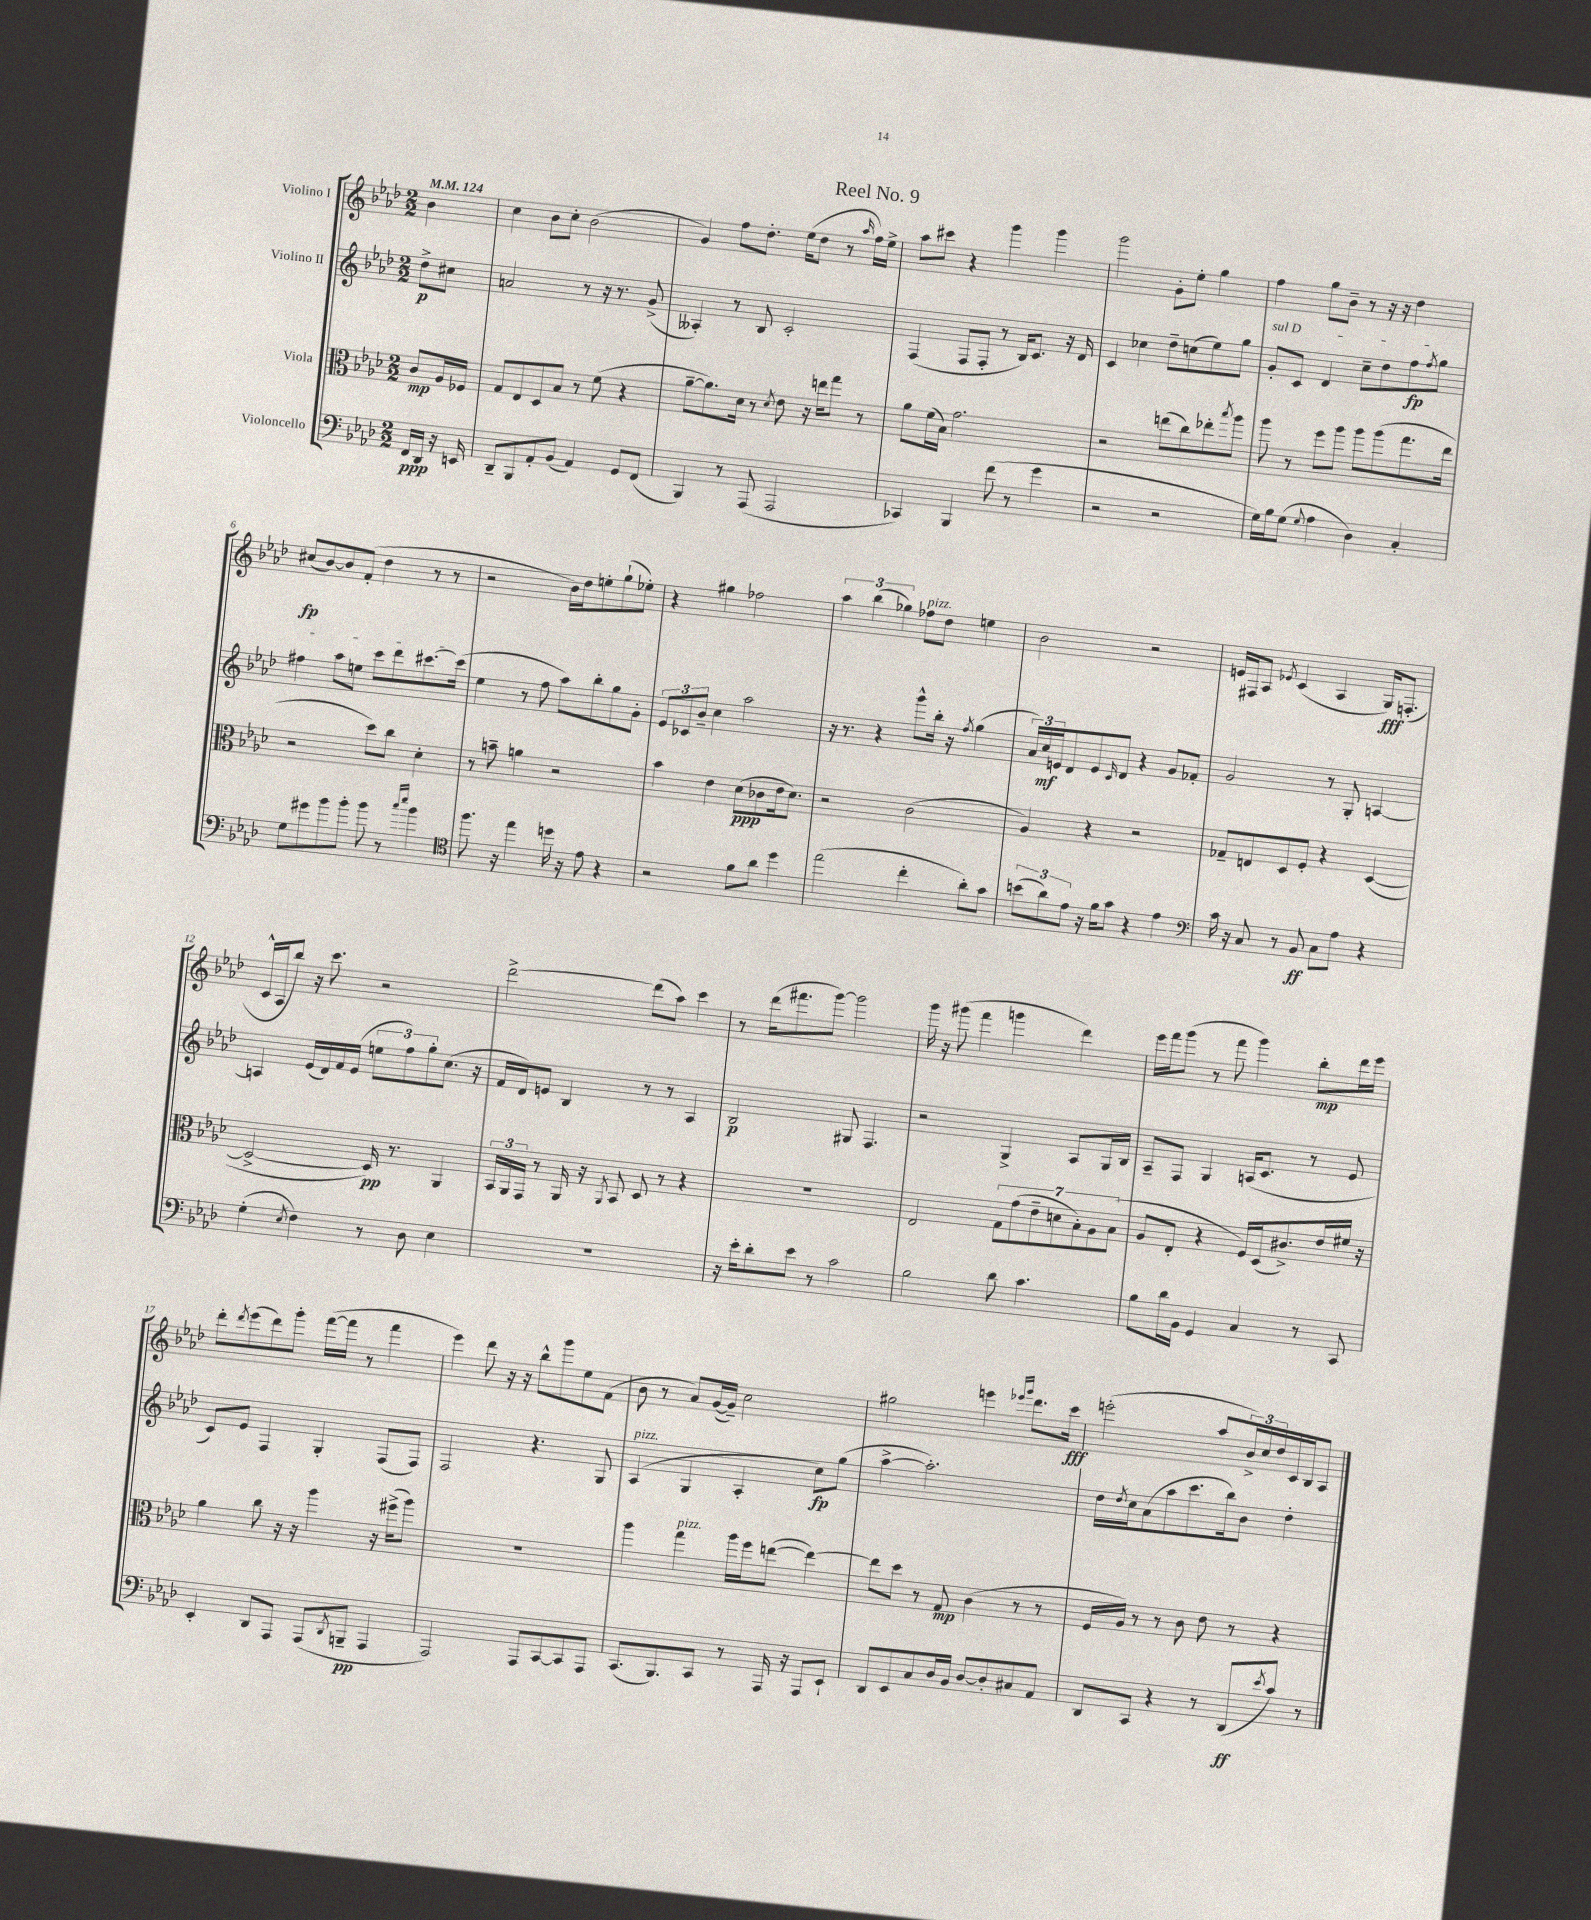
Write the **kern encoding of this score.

**kern	**dynam	**kern	**dynam	**kern	**dynam	**kern	**dynam
*part4	*part4	*part3	*part3	*part2	*part2	*part1	*part1
*staff4	*staff4	*staff3	*staff3	*staff2	*staff2	*staff1	*staff1
*I"Violoncello	*	*I"Viola	*	*I"Violino II	*	*I"Violino I	*
*clefF4	*	*clefC3	*	*clefG2	*	*clefG2	*
*k[b-e-a-d-]	*	*k[b-e-a-d-]	*	*k[b-e-a-d-]	*	*k[b-e-a-d-]	*
*M2/2	*	*M2/2	*	*M2/2	*	*M2/2	*
*MM124	*	*MM124	*	*MM124	*	*MM124	*
=	=	=	=	=	=	=	=
16FF/LL	ppp	8c/L	mp	8dd-^\L	p	4b-\	.
16DD-/JJ	.	.	.	.	.	.	.
16r	.	16A-/L	.	8cc#X\J	.	.	.
16EEn/	.	16F-X/JJ	.	.	.	.	.
=1	=1	=1	=1	=1	=1	=1	=1
8DD-~/L	.	8G/L	.	2an/	.	4cc\	.
8BBB-/	.	8E-/	.	.	.	.	.
8AA-'/	.	8D-/	.	.	.	8b-\L	.
(8BB-/J	.	8B-/J	.	.	.	8cc'\J	.
4AA-/)	.	8r	.	8r	.	(2b-\	.
.	.	(8f\	.	16r	.	.	.
.	.	.	.	8.r	.	.	.
8GG/L	.	4r	.	.	.	.	.
(8FF/J	.	.	.	(8g^/	.	.	.
=2	=2	=2	=2	=2	=2	=2	=2
4BBB-/)	.	[8a-~\L	.	4A--X'/)	.	4g/)	.
.	.	8.a-\])	.	.	.	.	.
8r	.	.	.	8r	.	8ff\L	.
.	.	16d-\Jk	.	.	.	.	.
(8AAA-/	.	8r	.	8B-/	.	8.dd-'\J	.
.	.	8qd-/	.	.	.	.	.
2AAA-/	.	8e-\	.	2c'/	.	.	.
.	.	.	.	.	.	(16ee-\KL	.
.	.	16r	.	.	.	8dd-\J	.
.	.	16een\KL	.	.	.	.	.
.	.	8gg\J	.	.	.	8r	.
.	.	.	.	.	.	16qqaa-/	.
.	.	8r	.	.	.	16ff\LL)	.
.	.	.	.	.	.	16ee-^\JJ	.
=3	=3	=3	=3	=3	=3	=3	=3
4CC-X/)	.	8a-\L	.	(4F/	.	8aa-\L	.
.	.	(16f\L	.	.	.	8ccc#X\J	.
.	.	16B-\JJ)	.	.	.	.	.
4BBB-/	.	2.g\	.	8F/L	.	4r	.
.	.	.	.	8F'/J	.	.	.
(8f\	.	.	.	8r	.	4ggg\	.
8r	.	.	.	16B-/KL)	.	.	.
.	.	.	.	8.c/J	.	.	.
4g\	.	.	.	.	.	4ggg\	.
.	.	.	.	16r	.	.	.
.	.	.	.	16d-/	.	.	.
=4	=4	=4	=4	=4	=4	=4	=4
2r	.	2r	.	4c/	.	2ggg\	.
.	.	.	.	4cc-X\	.	.	.
2r	.	(8een\L	.	8dd-~\L	.	8g'\L	.
.	.	8cc\)	.	(8ccn\	.	8ee-'\J	.
.	.	8ee-X'\	.	8ee-\)	.	4gg\	.
.	.	8qbb-/	.	.	.	.	.
.	.	8aa-\J	.	8gg\J	.	.	.
=5	=5	=5	=5	=5	=5	=5	=5
!	!	!	!	!LO:TX:a:i:t=sul D	!	!	!
16G\LL)	.	8aa-\	.	8g'/L	.	4ff\	.
16B-\J	.	.	.	.	.	.	.
(8G\J	.	8r	.	8c/J	.	.	.
8qqG/	.	.	.	.	.	.	.
4A-\	.	8ff\L	.	4d-/	.	8gg\L	.
.	.	8aa-\J	.	.	.	8b-~\J	.
4D-\)	.	8aa-\L	.	8cc~\L	.	8r	.
.	.	(8aa-\	.	8dd-\	.	16r	.
.	.	.	.	.	.	16r	.
4C'/	.	8.gg\	.	8ff\	fp	4dd-\	.
.	.	.	.	8qff/	.	.	.
.	.	.	.	8gg\J	.	.	.
.	.	16ee-\Jk	.	.	.	.	.
!!LO:LB:g=z
=6	=6	=6	=6	=6	=6	=6	=6
8G\L	.	2r	.	4ff#X\	.	(8cc#X/L	fp
8g#X\	.	.	.	.	.	[8b-/)	.
8b-\	.	.	.	8aa-\L	.	8b-/]	.
8b-'\J	.	.	.	8een\J	.	(8f'/J	.
8b-\	.	8dd-\L)	.	8ccc\L	.	4dd-\	.
8r	.	8cc\J	.	8ddd-\	.	.	.
16qqcc/LL	.	.	.	.	.	.	.
16qqee-/JJ	.	.	.	.	.	.	.
4b-\	.	4d-'\	.	[8.ccc#X\	.	8r	.
.	.	.	.	.	.	8r	.
.	.	.	.	(16ccc#\Jk]	.	.	.
=7	=7	=7	=7	=7	=7	=7	=7
*clefC4	*	*	*	*	*	*	*
8.ff\	.	8r	.	4ee-\	.	2r	.
.	.	8bn~\	.	.	.	.	.
16r	.	.	.	.	.	.	.
4ee-\	.	4an\	.	8r	.	.	.
.	.	.	.	8ff\	.	.	.
16ddn\	.	2r	.	8aa-\L)	.	16b-\LL)	.
16r	.	.	.	.	.	16dd-\J	.
8e-\	.	.	.	8bb-'\	.	8een'\	.
4r	.	.	.	8gg\	.	(8gg`\	.
.	.	.	.	8g'\J	.	8ee-X'\J)	.
=8	=8	=8	=8	=8	=8	=8	=8
2r	.	4b-\	.	12e-/L	.	4r	.
.	.	.	.	12c-X/	.	.	.
.	.	.	.	12b-~/J	.	.	.
.	.	4e-\	.	4cc\	.	4gg#X\	.
8f\L	.	(8d-\L	ppp	2aa-\	.	2ff-X\	.
8a-\J	.	8c-X\	.	.	.	.	.
4dd-\	.	16e-\k	.	.	.	.	.
.	.	8.d-\J)	.	.	.	.	.
=9	=9	=9	=9	=9	=9	=9	=9
(2ee-\	.	2r	.	16r	.	6aa-\	.
.	.	.	.	8.r	.	.	.
.	.	.	.	.	.	(6bb-\	.
.	.	.	.	4r	.	.	.
.	.	.	.	.	.	6gg-X\)	.
!	!	!	!	!	!	!LO:TX:a:i:t=pizz.	!
4cc'\	.	(2c\	.	8ggg^^\L	.	8ff-X\L	.
.	.	.	.	16bb-'\Jk	.	8dd-\J	.
.	.	.	.	16r	.	.	.
.	.	.	.	8qff/	.	.	.
8a-'\L)	.	.	.	(4gg\	.	4een\	.
8g\J	.	.	.	.	.	.	.
=10	=10	=10	=10	=10	=10	=10	=10
(12bn\L	.	4A-/)	.	24a-/LL)	.	2b-\	.
.	.	.	.	24cc/	mf	.	.
12a-\)	.	.	.	24en/J	.	.	.
.	.	.	.	8d-/	.	.	.
12e-\J	.	.	.	.	.	.	.
16r	.	4r	.	8e/	.	.	.
16f\KL	.	.	.	.	.	.	.
.	.	.	.	16qqc/	.	.	.
8g\J	.	.	.	8d-/J	.	.	.
4r	.	2r	.	4r	.	2r	.
4e-\	.	.	.	8g/L	.	.	.
.	.	.	.	8f-X'/J	.	.	.
=11	=11	=11	=11	=11	=11	=11	=11
*clefF4	*	*	*	*	*	*	*
16c\	.	8G-X~/L	.	2g/	.	16en/LL	.
16r	.	.	.	.	.	16F#X/J	.
8C/	.	8En/	.	.	.	8A-/J	.
.	.	.	.	.	.	8qe-X/	.
8r	.	8D-/	.	.	.	(4c/	.
8BB-/	ff	8F'/J	.	.	.	.	.
8C\L	.	4r	.	8r	.	4A-/	.
8A-\J	.	.	.	8G'/	.	.	.
4r	.	([4D-/	.	[4An/	.	16G/KL)	fff
.	.	.	.	.	.	(8.Fn'/J	.
!!LO:LB:g=z
=12	=12	=12	=12	=12	=12	=12	=12
(4G'\	.	2D-^/_	.	4An/]	.	16c^^/LL	.
.	.	.	.	.	.	16A-/J	.
.	.	.	.	.	.	8bb-/J)	.
8qE-/	.	.	.	.	.	.	.
4F\)	.	.	.	(16e-/LL	.	16r	.
.	.	.	.	16d-/)	.	8.ccc\	.
.	.	.	.	16f/	.	.	.
.	.	.	.	(16e-/JJ	.	.	.
8r	.	16D-/])	pp	12een\L	.	2r	.
.	.	8.r	.	.	.	.	.
.	.	.	.	12ff\)	.	.	.
8D-\	.	.	.	.	.	.	.
.	.	.	.	12gg'\	.	.	.
4E-\	.	4AA-/	.	(8.cc\J	.	.	.
.	.	.	.	16r	.	.	.
=13	=13	=13	=13	=13	=13	=13	=13
1r	.	24BB-/LL	.	16f/LL	.	[2ddd-^\	.
.	.	24AA-/	.	.	.	.	.
.	.	.	.	16d-/J)	.	.	.
.	.	24GG/JJ	.	.	.	.	.
.	.	8r	.	8en/J	.	.	.
.	.	16AA-/	.	4B-/	.	.	.
.	.	16r	.	.	.	.	.
.	.	8qAA-/	.	.	.	.	.
.	.	8BB-/	.	.	.	.	.
.	.	8D-/	.	8r	.	(8ddd-\L]	.
.	.	8r	.	8r	.	8aa-\J)	.
.	.	4r	.	4A-/	.	4ccc\	.
=14	=14	=14	=14	=14	=14	=14	=14
16r	.	1r	.	2B-/	p	8r	.
16e-'\KL	.	.	.	.	.	.	.
8d-'\	.	.	.	.	.	(16ddd-\KL	.
.	.	.	.	.	.	8.fff#X\	.
8e-\J	.	.	.	.	.	.	.
8r	.	.	.	.	.	[8ggg\J)	.
2c\	.	.	.	8G#X/	.	2ggg\]	.
.	.	.	.	4.F/	.	.	.
=15	=15	=15	=15	=15	=15	=15	=15
2B-\	.	2E-/	.	2r	.	16ggg\	.
.	.	.	.	.	.	16r	.
.	.	.	.	.	.	(8ggg#X\	.
.	.	.	.	.	.	4fff\	.
8d-\	.	14G\L	.	4G^/	.	4gggn\	.
.	.	(14g\	.	.	.	.	.
4.c\	.	.	.	.	.	.	.
.	.	14e-~\	.	.	.	.	.
.	.	14dn\	.	.	.	.	.
.	.	.	.	8A-/L	.	4ddd-\)	.
.	.	14B-'\)	.	.	.	.	.
.	.	14A-\	.	.	.	.	.
.	.	.	.	16G/L	.	.	.
.	.	(14B-\J	.	.	.	.	.
.	.	.	.	16B-/JJ	.	.	.
=16	=16	=16	=16	=16	=16	=16	=16
8B-\L	.	8A-/L	.	8A-~/L	.	16eee-\LL	.
.	.	.	.	.	.	16fff\J	.
16d-\L	.	8E-'/J	.	8F/J	.	(8ggg\J	.
16BB-\JJ	.	.	.	.	.	.	.
4GG/	.	4r	.	4G/	.	8r	.
.	.	.	.	.	.	8fff\	.
4C/	.	16F/LL)	.	(16An/KL	.	4ggg\)	.
.	.	(16D-/J	.	8.c/J	.	.	.
.	.	8.c#X^/)	.	.	.	.	.
8r	.	.	.	8r	.	8bb-'\L	mp
.	.	16e-/L	.	.	.	.	.
8CC/	.	16f#X/JJ	.	8e-/	.	16ddd-\L	.
.	.	16r	.	.	.	16eee-\JJ	.
!!LO:LB:g=z
=17	=17	=17	=17	=17	=17	=17	=17
4EE-'/	.	4a-\	.	8c/L)	.	8ddd-'\L	.
.	.	.	.	.	.	8qddd-/	.
.	.	.	.	8e-/J	.	(8eee-\	.
8DD-/L	.	8cc\	.	4F/	.	8ddd-\)	.
8AAA-/J	.	16r	.	.	.	8ggg'\J	.
.	.	16r	.	.	.	.	.
(8AAA-/L	.	4aa-\	.	4G'/	.	([16fff\LL	.
.	.	.	.	.	.	16fff\JJ]	.
8qDD-/	.	.	.	.	.	.	.
8BBBn~/J	pp	.	.	.	.	8r	.
4AAA-/	.	16r	.	(8F/L	.	4fff\	.
.	.	(16ff#X^\KL	.	.	.	.	.
.	.	8aa-\J)	.	8F/J)	.	.	.
=18	=18	=18	=18	=18	=18	=18	=18
2AAA-/)	.	1r	.	2F/	.	4eee-\)	.
.	.	.	.	.	.	8ddd-\	.
.	.	.	.	.	.	16r	.
.	.	.	.	.	.	16r	.
8AAA-/L	.	.	.	4.r	.	8bb-^^\L	.
[8CC/	.	.	.	.	.	8ggg\	.
8CC/]	.	.	.	.	.	8ee-\	.
8AAA-/J	.	.	.	8G/	.	(8f\J	.
=19	=19	=19	=19	=19	=19	=19	=19
!	!	!	!	!LO:TX:a:i:t=pizz.	!	!	!
(8.CC/L	.	4aa-\	.	(4A-/	.	8b-\	.
.	.	.	.	.	.	8r	.
8.BBB-/)	.	.	.	.	.	.	.
!	!	!LO:TX:a:i:t=pizz.	!	!	!	!	!
.	.	4gg\	.	4G/	.	8a-/L)	.
8CC/J	.	.	.	.	.	([16g/L	.
.	.	.	.	.	.	16g~/JJ])	.
8r	.	16aa-\LL	.	4A-'/	.	2cc\	.
.	.	16ff\J	.	.	.	.	.
16AAA-/	.	([8een\J	.	.	.	.	.
16r	.	.	.	.	.	.	.
8AAA-/L	.	4ee\_)	.	8cc\L)	fp	.	.
8EE-`/J	.	.	.	(8gg\J	.	.	.
=20	=20	=20	=20	=20	=20	=20	=20
8DD-/L	.	8ee\L]	.	[4aa-^\	.	2gg#X\	.
8EE-/	.	8dd-\J	.	.	.	.	.
8C/	.	8r	.	2.aa-'\])	.	.	.
16D-/L	.	8G/	mp	.	.	.	.
16BB-/JJ	.	.	.	.	.	.	.
[8D-/L	.	(4c\	.	.	.	4eeen\	.
8D-'/]	.	.	.	.	.	.	.
.	.	.	.	.	.	16qqeee-X/LL	.
.	.	.	.	.	.	16qqggg/JJ	.
8C#X/	.	8r	.	.	.	8.ddd-\L	.
8AA-/J	.	8r	.	.	.	.	.
.	.	.	.	.	.	16ccc\Jk	fff
=21	=21	=21	=21	=21	=21	=21	=21
8DD-/L	.	16F/LL	.	16dd-\LL	.	(2eeen'\	.
.	.	.	.	8qdd-/	.	.	.
.	.	16A-/JJ)	.	16cc\J	.	.	.
8CC/J	.	8r	.	(8a-\	.	.	.
4r	.	8r	.	8aa-\	.	.	.
.	.	8c\	.	8.ccc\	.	.	.
8r	.	8e-\	.	.	.	8aa-/L	.
.	.	.	.	16bb-\k)	.	.	.
(8DD-/L	ff	8r	.	8b-\J	.	24b-^/L)	.
.	.	.	.	.	.	24cc/	.
.	.	.	.	.	.	24dd-/	.
8qe-/	.	.	.	.	.	.	.
8c/J)	.	4r	.	4dd-'\	.	16c/	.
.	.	.	.	.	.	16B-/J	.
8r	.	.	.	.	.	8A-/J	.
==	==	==	==	==	==	==	==
*-	*-	*-	*-	*-	*-	*-	*-
